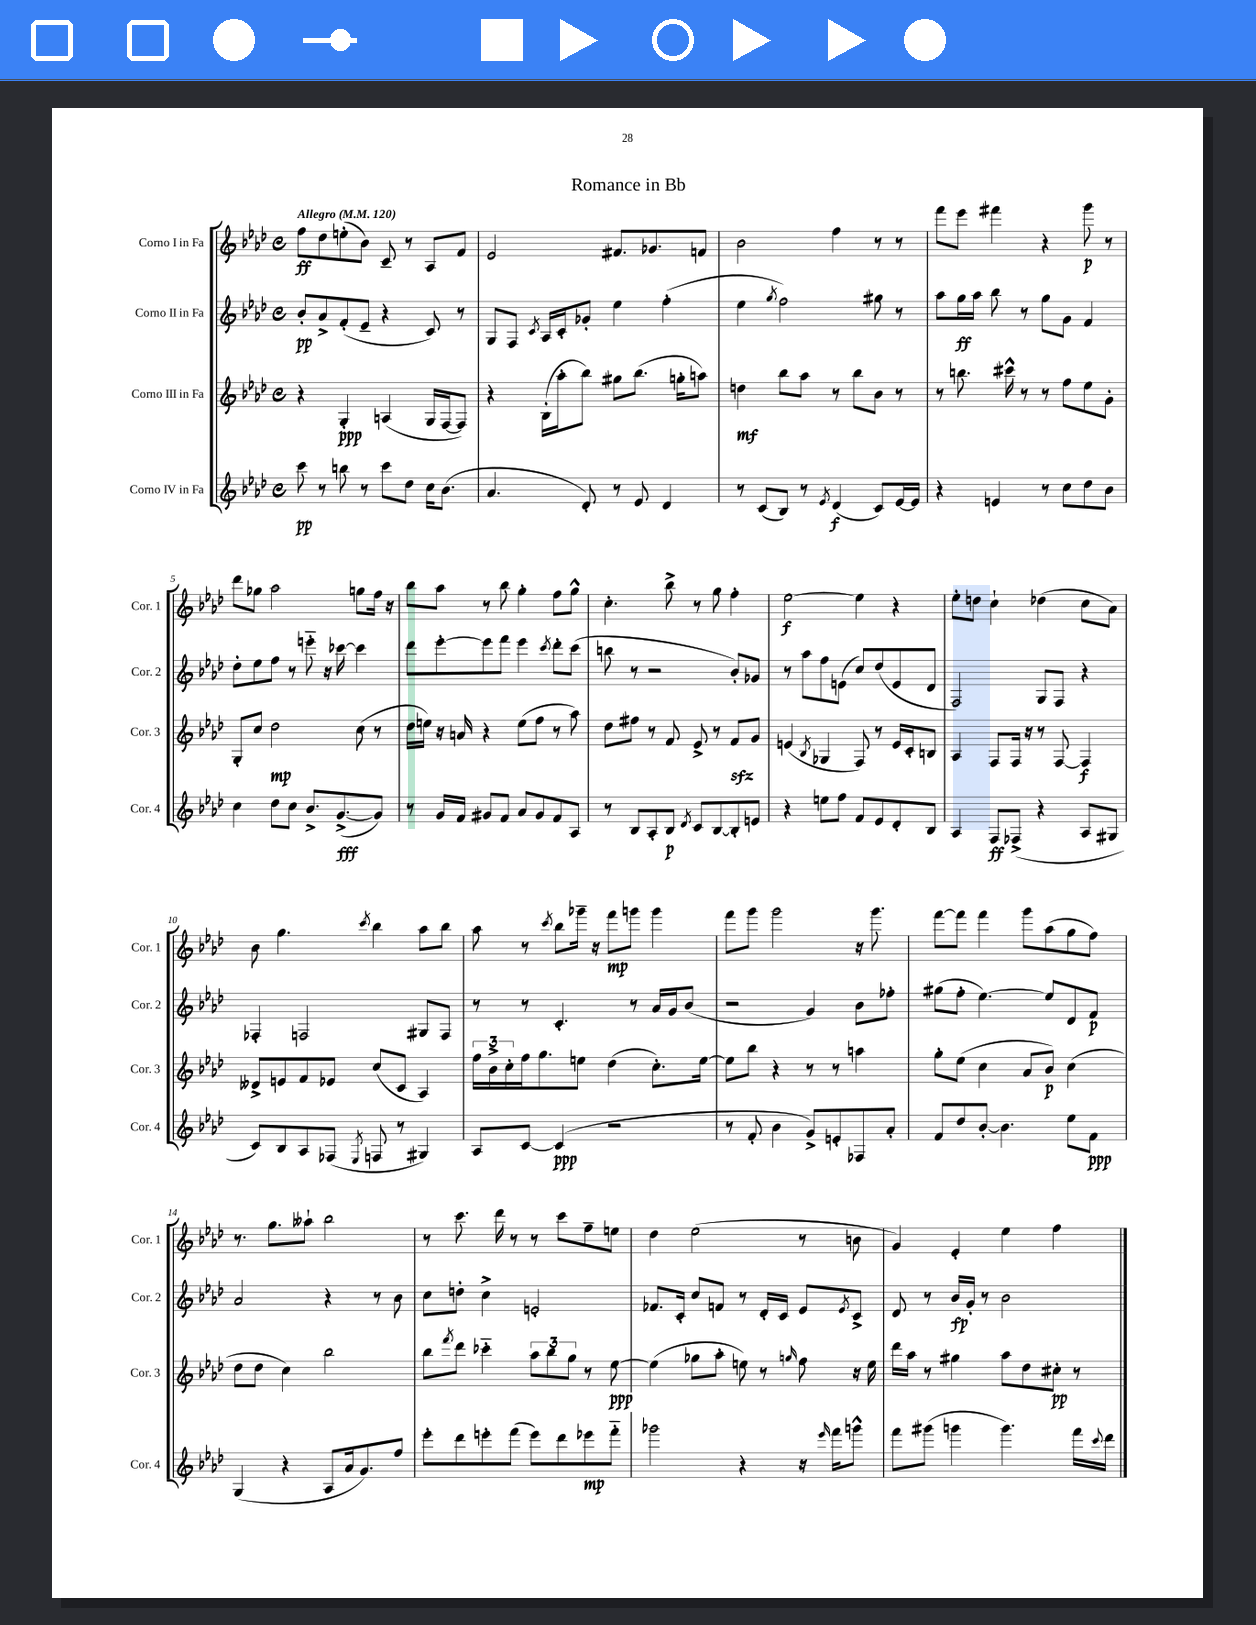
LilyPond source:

\header { title = "Romance in Bb" }
<<
\new StaffGroup <<
\new Staff = "s0" \with { instrumentName = "Corno I in Fa" shortInstrumentName = "Cor. 1" } {
    \clef treble \key aes \major \defaultTimeSignature \time 4/4 \tempo "Allegro" 4 = 120
    f''8\ff des''8 e''8-.( bes'8) c'8-- r8 aes8 f'8 |
    ees'2 fis'8. ges'8. f'8 |
    bes'2 f''4 r8 r8 |
    f'''8 ees'''8 fis'''4 r4 g'''8\p r8 |
    des'''8 ges''8 aes''2 g''8 f''16 r16 |
    bes''8 aes''8 r8 bes''8 g''4-. f''8 g''8-^ |
    c''4.-. bes''8-> r8 g''8 f''4-. |
    ees''2~\f ees''4 r4 |
    ees''8-. d''8 c''4-! des''4( c''8 aes'8) |
    bes'8 g''4. \acciaccatura { c'''8 } bes''4 aes''8 bes''8 |
    aes''8 r8 \acciaccatura { c'''8 } bes''8 ges'''16-- r16 f'''8\mp g'''8 g'''4 |
    f'''8 g'''8 g'''2 r16 g'''8. |
    f'''8~ f'''8 f'''4 g'''8 aes''8( g''8 f''8) |
    r8. g''8. aeses''8-! bes''2 |
    r8 c'''8. des'''16 r8 r8 c'''8 f''8-- e''8 |
    des''4 ees''2( r8 b'8 |
    g'4) ees'4-. ees''4 f''4 \bar "|." |
}
\new Staff = "s1" \with { instrumentName = "Corno II in Fa" shortInstrumentName = "Cor. 2" } {
    \clef treble \key aes \major \defaultTimeSignature \time 4/4
    bes'8-.\pp aes'8-> f'8-.( ees'8-- r4 c'8) r8 |
    g8 f8 \acciaccatura { c'8 } aes16 c'16-. ges'8-. ees''4 f''4-.( |
    ees''4 \acciaccatura { g''8 } f''2) gis''8 r8 |
    aes''8 g''16\ff aes''16 bes''8 r8 g''8 g'8 f'4 |
    des''8-. ees''8 f''8 r8 e'''8-_ r16 ces'''16~ ces'''4 |
    des'''8 ees'''8~-. ees'''8 f'''8 ees'''4 \acciaccatura { c'''8 } des'''8-. c'''8( |
    b''8 r8 r2 bes'8-.) ges'8 |
    r8 aes''8 f''8 e'8( c''8) des''8( e'8 des'8 |
    f2) g8 f8 r4 |
    fes4-. f2 gis8 f8 |
    r8 r8 c'4.-. r8 aes'16 g'16 bes'8( |
    r2 g'4) bes'8 fes''8-. |
    gis''8( f''8-. ees''4.~) ees''8 des'8 f'8\p |
    aes'2 r4 r8 bes'8 |
    c''8 d''8-. c''4-> e'2-. |
    fes'8. c'16-. c''8 f'8 r8 des'16-. c'16 ees'8 \acciaccatura { ees'8 } c'8-> |
    des'8 r8 bes'16\fp g'16-. r8 bes'2 \bar "|." |
}
\new Staff = "s2" \with { instrumentName = "Corno III in Fa" shortInstrumentName = "Cor. 3" } {
    \clef treble \key aes \major \defaultTimeSignature \time 4/4
    r4 g4-.\ppp a4( g16 f16~ f8) |
    r4 bes16-.( aes''16-. bes''8) gis''8 bes''8.( g''16-. a''8) |
    d''4\mf bes''8 aes''8 r8 bes''8 bes'8 r8 |
    r8 b''8. cis'''16-^ r8 r8 f''8 ees''8 g'8-. |
    g8-. c''8 des''2\mp c''8( r8 |
    des''16 e''16) r16 a'16 r4 e''8( f''8 r8 aes''8) |
    des''8 fis''8 r8 f'8 ees'8-> r8 f'8\sfz g'8 |
    e'4( \acciaccatura { bes8 } ges4 f8) r8 e'16 c'16-. b8 |
    aes4 f8 f16 r16 r8 f8~ f4\f |
    deses'8-> e'8 f'8 ees'8 c''8( c'8 aes4) |
    \tuplet 3/2 { f''16 bes'16-> c''16-. } f''16 g''8. e''8 des''4( c''8.-.) e''16~ |
    e''8 bes''8 r4 r8 r8 a''4 |
    g''8-. ees''8( c''4 aes'8 bes'8\p) c''4( |
    des''8 des''8 c''4) bes''2 |
    bes''8 \acciaccatura { f'''8 } des'''8 ces'''4-_ \tuplet 3/2 { aes''8 bes''8 g''8 } r8 ees''8~\ppp |
    ees''4( ges''8 aes''8-. e''8) r8 \grace { g''16 } f''8 r16 e''16 |
    des'''16 aes''16 r8 gis''4 aes''8 des''8 cis''8-.\pp r8 \bar "|." |
}
\new Staff = "s3" \with { instrumentName = "Corno IV in Fa" shortInstrumentName = "Cor. 4" } {
    \clef treble \key aes \major \defaultTimeSignature \time 4/4
    c'''8\pp r8 b''8 r8 c'''8 des''8 c''16 bes'8.( |
    aes'4. des'8-.) r8 ees'8 des'4 |
    r8 c'8( bes8) r8 \acciaccatura { ees'8 } des'4\f( c'8) ees'16~ ees'16 |
    r4 e'4 r8 c''8 des''8 bes'8 |
    c''4 des''8 c''8 bes'8.-> g'8.~->\fff( g'8) |
    r8 g'16 f'16 gis'8 f'8 aes'8 gis'8 f'8 aes8 |
    r8 bes8 aes8-. bes8\p \acciaccatura { des'8 } c'8 bes8~ bes8-. e'8 |
    r4 e''8 f''8 f'8 ees'8 des'8-. bes8 |
    aes4 f8\ff fes8->( r4 aes8 gis8 |
    c'8) bes8 aes8 fes8( \acciaccatura { ees8 } f8 r8 gis4) |
    aes8 c'8~ c'4\ppp( r2 |
    r8 f'8-. bes'4 g'8->) e'8-. fes8 aes'8-. |
    f'8 des''8 bes'8~-. bes'4. ees''8 f'8\ppp |
    g4( r4 aes8 aes'16 g'8.) f''8 |
    ees'''8-. des'''8 e'''8-. f'''8( e'''8) des'''8 ees'''8\mp f'''8-_ |
    ges'''2 r4 r16 \grace { ees'''16 } f'''16 g'''8-^ |
    f'''8 gis'''8( g'''4 g'''4.) f'''16 \appoggiatura { c'''8 } des'''16 \bar "|." |
}
>>
>>
